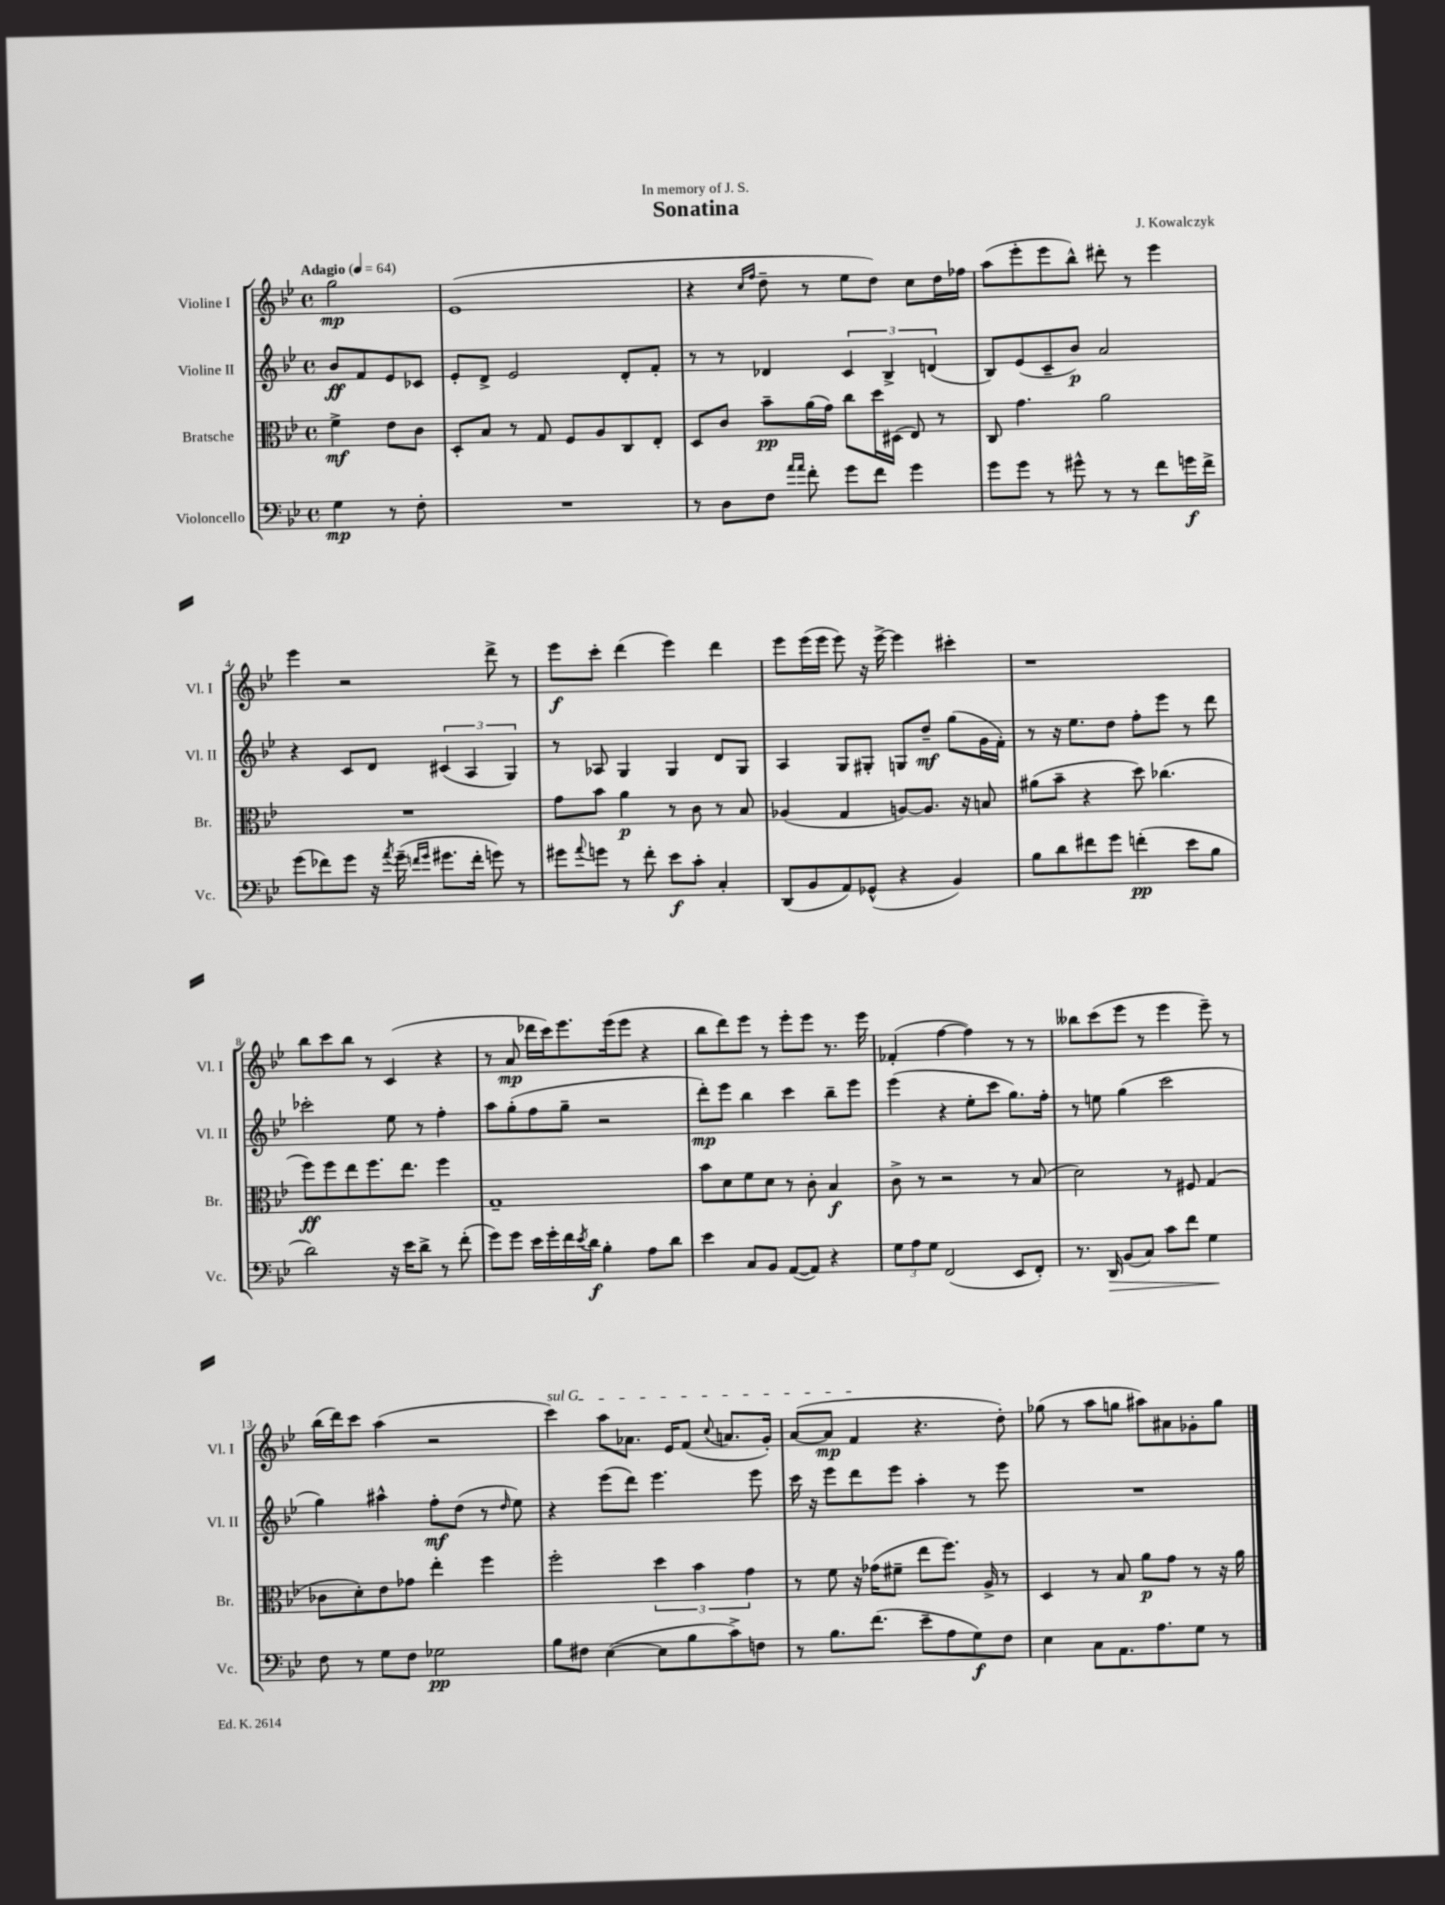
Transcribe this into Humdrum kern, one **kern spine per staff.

**kern	**kern	**kern	**kern
*staff4	*staff3	*staff2	*staff1
*clefF4	*clefC3	*clefG2	*clefG2
*k[b-e-]	*k[b-e-]	*k[b-e-]	*k[b-e-]
*M4/4	*M4/4	*M4/4	*M4/4
*met(c)	*met(c)	*met(c)	*met(c)
*MM64	*MM64	*MM64	*MM64
4G	4f^	8b-	2gg
.	.	8f	.
8r	8e-	8e-	.
8F'	8c	8c-	.
=	=	=	=
1r	8D'	8e-'	(1e-
.	8B-	8d^	.
.	8r	2e-	.
.	8G	.	.
.	8F	.	.
.	8A	.	.
.	8C	8d'	.
.	8E-'	8f'	.
=	=	=	=
8r	8D	8r	4r
8D	8c	8r	.
.	.	.	16qqcc
.	.	.	16qqff
8F	8b-~	4d-	8dd~
16qqa	.	.	.
16qqa	.	.	.
8f'	(16a	.	8r
.	16g)	.	.
8g	8cc	6c	8ee-
8f	16dd	.	8dd)
.	.	6B-^	.
.	(16D#	.	.
4g	8E-)	.	8cc
.	.	(6d	.
.	8r	.	16dd
.	.	.	16ff-
=	=	=	=
8g	8C	8B-)	(8aa
8g	4.g	(8e-	8eee-'
8r	.	8c~	8eee-
8g#^^	.	8b-)	8bb-^^)
8r	2a	2a	8ddd#'
8r	.	.	8r
8f	.	.	4eee-
16g	.	.	.
16f^	.	.	.
=	=	=	=
(8g	1r	4r	4eee-
8f-)	.	.	.
8g	.	8c	2r
16r	.	8d	.
8qa	.	.	.
(16g~	.	.	.
16qqf	.	.	.
16qqg	.	.	.
8.g#	.	(6c#	.
.	.	6A	.
16f'	.	.	.
8g)	.	.	8ddd^
.	.	6G)	.
8r	.	.	8r
=	=	=	=
8g#	8g	8r	8eee-
8qqa	.	.	.
8g	8b-	8A-	8ccc'
8r	4a	4G	(4ddd
8f'	.	.	.
8e-	8r	4G	4eee-)
8c'	8c	.	.
4C'	8r	8d	4ddd
.	8B-	8G	.
=	=	=	=
(8DD	(4A-	4A	8eee-
8BB-	.	.	(16eee-
.	.	.	16eee-
8AA)	4G	8G	8eee-)
(8GG-^^	.	8G#'	16r
.	.	.	[16eee-^
4r	[8A)	8G	4eee-]
.	8.A]	8dd~	.
4BB-)	.	(8gg	4ccc#'
.	16r	.	.
.	8B	16g	.
.	.	16f')	.
=	=	=	=
8B-	(8a#	8r	1r
8d	8b-~	16r	.
.	.	8.ee-	.
8f#	4r	.	.
8g	.	8dd	.
(4f'	8dd)	8ff'	.
.	(4.cc-	8eee-	.
8e-	.	8r	.
8B-	.	8ddd	.
=	=	=	=
2d)	8ff)	2ccc-'	8bb-
.	8ff	.	8ccc
.	8ee-	.	8bb-
.	8.ff	.	8r
16r	.	8ee-	(4c
16e-	8.ee-	.	.
8d^	.	8r	.
8r	4ff	4ff'	4r
(8f'	.	.	.
=	=	=	=
8g)	1G~	8aa	8r
8g	.	(8gg'	8a
16e-	.	8ff	16ddd-
16g'	.	.	16ccc)
16f	.	8gg~	8.eee-
8qe-	.	.	.
16d	.	.	.
4B-'	.	2r	.
.	.	.	(16eee-
.	.	.	8eee-
8A	.	.	4r
8d	.	.	.
=	=	=	=
4e-	8b-	8ddd')	8bb-
.	8d	8eee-	8ddd)
8C	8f	4bb-	8eee-
8BB-	8d	.	8r
([8AA	8r	4ccc	8eee-'
8AA])	8c'	.	8eee-
4r	4B-	8bb-~	8.r
.	.	8eee-	.
.	.	.	16eee-
=	=	=	=
12G	8c^	(4eee-	(4f-'
12A	.	.	.
.	8r	.	.
12G	.	.	.
(2FF	2r	4r	[4ff
.	.	8ee-'	4ff])
.	.	8ccc	.
8EE-	8r	8.gg)	8r
8FF')	(8B-	.	8r
.	.	16ff'	.
=	=	=	=
8.r	2d)	8r	8bb--
.	.	8ee	(8ccc
16DD	.	.	.
(8BB-	.	(4gg	8eee-
8C)	.	.	8r
8c	8r	2ccc	4eee-
8f	8F#	.	.
4G	(4G	.	8eee-~)
.	.	.	8r
=	=	=	=
8F	8c-	4gg)	(16bb-
.	.	.	16ddd)
8r	8d')	.	8ccc
8G	8e-	4aa#^^	(4aa
8F	8g-	.	.
2G-	4ee-'	8ff'	2r
.	.	(8dd	.
.	4ff	8r	.
.	.	16qqdd	.
.	.	8ee-)	.
=	=	=	=
8B-	2ff'	4r	4ccc)
8F#	.	.	.
([4E-	.	(8eee-	8aa
.	.	8ddd)	8.a-
8E-]	6dd	4.eee-	.
.	.	.	16e-
8B-	.	.	(8f
.	6b-	.	.
.	.	.	8qqcc
8c^)	.	.	8.a
.	6g	.	.
8F	.	8eee-	.
.	.	.	16g')
=	=	=	=
8r	8r	16ccc	([8a
.	.	16r	.
8.B-	8f	8eee-	8a]
.	16r	8ddd	4f
(8.f	(16g-	.	.
.	8f#~	8eee-	.
8e-~	8ee-	4aa'	4.r
8A	8.ff)	.	.
8G)	.	8r	.
.	16A^	.	.
8F	8r	8eee-	8dd')
=	=	=	=
4E-	4D	1r	(8gg-
.	.	.	8r
8C	8r	.	8aa
8.AA	8B-	.	8gg
.	8a	.	8aa#)
8.A	.	.	.
.	8g	.	8a#
8G	8r	.	8g-'
8r	16r	.	8gg
.	16a	.	.
==	==	==	==
*-	*-	*-	*-
